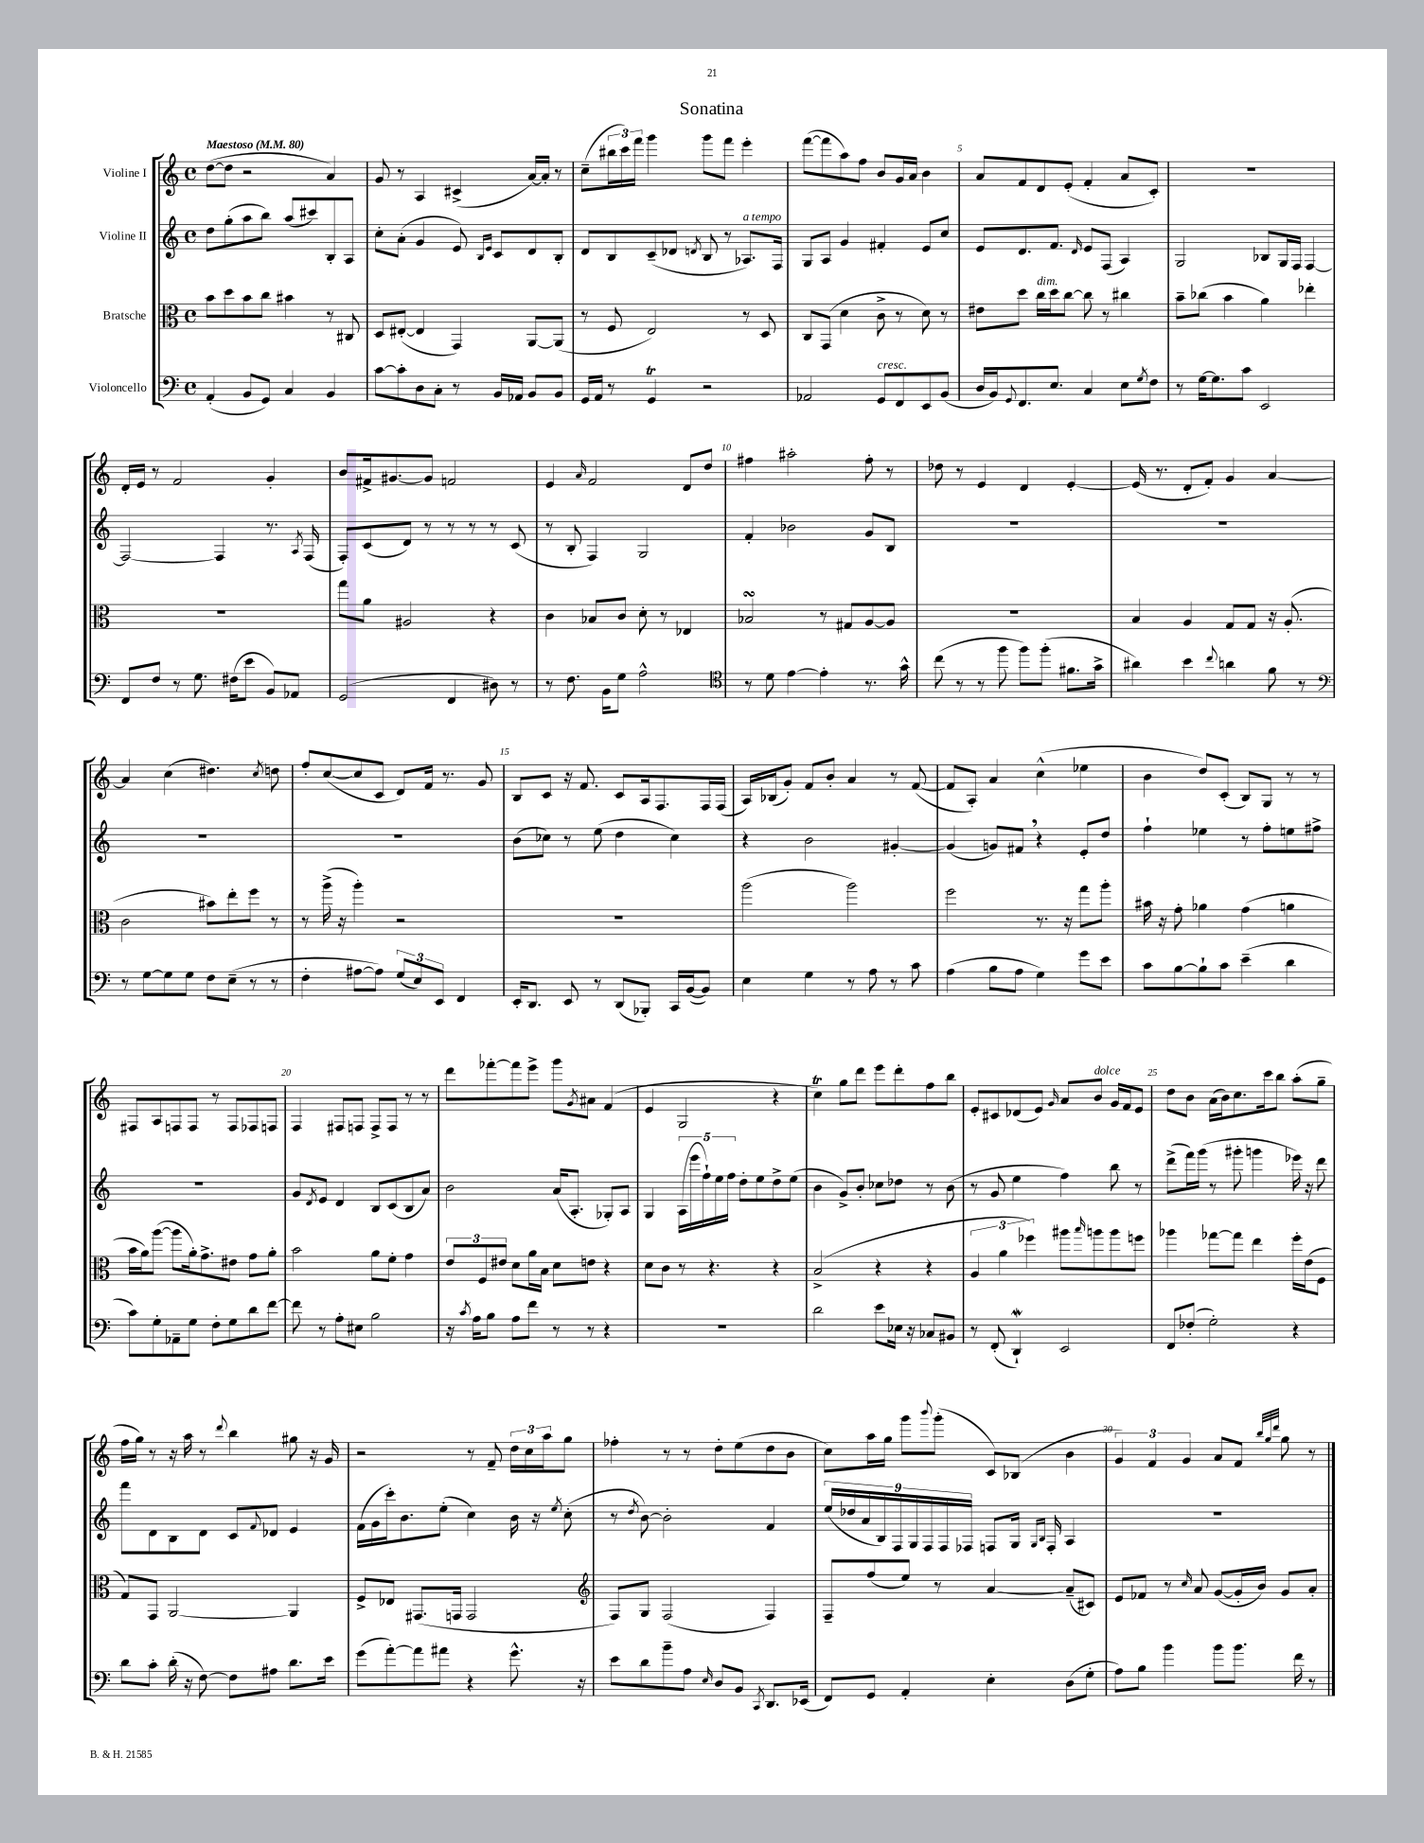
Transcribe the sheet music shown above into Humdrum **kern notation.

**kern	**kern	**kern	**kern
*staff4	*staff3	*staff2	*staff1
*clefF4	*clefC3	*clefG2	*clefG2
*k[]	*k[]	*k[]	*k[]
*M4/4	*M4/4	*M4/4	*M4/4
*met(c)	*met(c)	*met(c)	*met(c)
*MM80	*MM80	*MM80	*MM80
(4AA'/	8b\L	8dd\L	([8dd\L
.	8dd\	(8gg'\	8dd\]J
8BB/L	8b\	8aa\	2r
8GG/J)	8cc\J	8bb\J)	.
4C/	4b#\	(8aa/L	.
.	.	8ccc#/)	.
4BB/	8r	8B'/	4a/)
.	8C#/	8A/J	.
=	=	=	=
[8c\L	8D/L	8cc'\L	8g/
8c'\]	([8E#'/J	(8a'\J	8r
8D\	4E#/]	4g/	4A/
8C'\J	.	.	.
8r	4GG/)	8e/)	(4c#^/
.	.	16qqB/LL	.
.	.	16qqe/JJ	.
16BB/LL	.	8c/L	.
16AA-/JJ	.	.	.
8BB/L	[8AA/L	8d/	[16a/LL)
.	.	.	16a'/]JJ
8BB/J	(8AA/]J	8B'/J	8r
=	=	=	=
16GG/LL	8r	8d/L	(8cc~\L
16AA/JJ	.	.	.
8r	8F/	8B/	24bb#\L
.	.	.	24ccc\)
.	.	.	24fff\JJ
4GG/	2E/)	(8c~/	4ggg\
.	.	8d-/J	.
.	.	8qd/	.
2r	.	8B/	8ggg\L
.	.	8r	8fff\J
.	8r	8.A-/L)	4eee'\
.	8D/	.	.
.	.	16F/Jk	.
=	=	=	=
2AA-/	8C/L	8G/L	([8fff\L
.	(8GG/J	8A/J	8fff\]
.	4d\	4g/	8aa\)
.	.	.	8ff\J
8GG/L	8c^\	4f#'/	8b/L
8FF/	8r	.	16g/L
.	.	.	16a/JJ
8EE/	8d\)	8e/L	4b\
(8BB/J	8r	8cc/J	.
=	=	=	=
16D/LL	8e#\L	8e/L	8a/L
16BB/J)	.	.	.
8qqGG/	.	.	.
8.FF/	8dd\J	8.d/	8f/
.	16cc\LL	.	8d/
8.E/J	16dd\J	8.f/J	.
.	[8cc\J	.	(8e'/J
.	.	16qqd/	.
4C/	8cc\]	8e/L	4f'/
.	8r	(8F/J	.
8E\L	4cc#\	4A/)	8a/L
8qG/	.	.	.
8F\J	.	.	8c'/J)
=	=	=	=
8r	8b~\L	2G/	1r
[16G\LK	(8cc-\J	.	.
8.G\]	.	.	.
.	4b\	.	.
8c\J	.	.	.
2EE/	4a\)	8B-/L	.
.	.	16G/L	.
.	.	16F/JJ	.
.	4ee-'\	[4F/	.
=	=	=	=
8FF/L	1r	2F/_	16d'/LL
.	.	.	16e/JJ
8F/J	.	.	8r
8r	.	.	2f/
8.G\	.	.	.
.	.	4F/]	.
(16F#\LK	.	.	.
8e\J	.	.	.
8BB/L)	.	8.r	4g'/
8AA-/J	.	.	.
.	.	8qA/	.
.	.	(16F/	.
=	=	=	=
(2GG/	8gg\L	8F'/L)	8b/L
.	8a\J	(8c/	16f#^/k
.	.	.	[8.g#/
.	2A#/	8d/J)	.
.	.	8r	8g#/]J
4FF/	.	8r	2f/
.	.	8r	.
8D#\)	4r	8r	.
8r	.	(8c/	.
=	=	=	=
8r	4c\	8r	4e/
8.F\	.	8B'/	.
.	.	.	16qqa/
.	8B-/L	4F/)	2f/
16BB\LK	.	.	.
8G\J	8c/J	.	.
2A^^\	8d'\	2G/	.
.	8r	.	.
.	4E-/	.	8d/L
.	.	.	8dd/J
=	=	=	=
*clefC4	*	*	*
8r	2B-/	4f'/	4ff#\
8d\	.	.	.
[4e\	.	2b-\	2aa#'\
4e'\]	8r	.	.
.	8G#/L	.	.
8.r	[8A/	8g/L	8ff#'\
.	8A/]J	8B/J	8r
16g^^\	.	.	.
=	=	=	=
(8cc\	1r	1r	8dd-\
8r	.	.	8r
8r	.	.	4e/
8ff\	.	.	.
8ff\L)	.	.	4d/
(8ff'\J	.	.	.
8.f#\L	.	.	[4e'/
16g^\Jk	.	.	.
=	=	=	=
4a#\)	4B/	1r	(16e/]
.	.	.	8.r
4b\	4A/	.	8d'/L
.	.	.	8f'/J)
8qqcc/	.	.	.
4a\	8G/L	.	4g/
.	8G/J	.	.
8f\	16r	.	[4a/
.	(8.A'/	.	.
8r	.	.	.
=	=	=	=
*clefF4	*	*	*
8r	2c\	1r	4a/]
[8G\L	.	.	.
8G\]	.	.	(4cc\
8G\J	.	.	.
8F\L	8b#\L)	.	4.dd#\)
(8E~\J	8ee'\	.	.
8r	8ff\J	.	.
.	.	.	8qcc/
8r	8r	.	8dd\
=	=	=	=
4F'\	8r	1r	8ff'/L
.	(16aa^\	.	([8cc/
.	16r	.	.
[8A#\L	4aa'\)	.	8cc/]
8A#\]J)	.	.	8c/J
(12G/L	2r	.	8d/L)
12E/)	.	.	.
.	.	.	16f/Jk
12EE/J	.	.	.
.	.	.	8.r
4FF/	.	.	.
.	.	.	8g/
=	=	=	=
16EE'/LK	1r	(8b\L	8B/L
8.DD/J	.	.	.
.	.	8cc-\J)	8c/J
8EE/	.	8r	16r
.	.	.	8.f/
8r	.	(8ee\	.
(8DD/L	.	4dd\	8c/L
8BBB-'/J)	.	.	16A/k
.	.	.	8.F/
16CC/LL	.	4cc-\)	.
([16BB/J	.	.	.
8BB/]J)	.	.	16F/L
.	.	.	(16F/JJ
=	=	=	=
4E\	(2aa\	4r	16A/LL)
.	.	.	(16B-/J
.	.	.	8g'/J)
4G\	.	2b\	8f/L
.	.	.	8b'/J
8r	2aa\)	.	4a/
8A\	.	.	.
8r	.	[4g#'/	8r
8c\	.	.	([8f/
=	=	=	=
(4A\	2ff\	(4g#/]	8f/]L
.	.	.	8A'/J)
8B\L	.	8g/L)	4a/
8A\J	.	8f#/J	.
4G\)	8.r	4r	(4cc^^\
.	16r	.	.
8g\L	8gg\L	8e'/L	4ee-\
8e\J	8aa'\J	8dd/J	.
=	=	=	=
8c\L	16b#\	4ff`\	4b\
.	16r	.	.
[8B\	8g'\	.	.
8B`\]	4a-\	4ee-\	8dd/L)
8c\J	.	.	(8c'/J
(4e~\	(4g\	8r	8B/L)
.	.	8ff'\L	8G/J
4d\	4a\	8ee\	8r
.	.	8ff#^\J	8r
=	=	=	=
8c\L)	16b\LL	1r	8F#/L
.	16a\J)	.	.
8G'\	([8aa\J	.	8A/
8AA-~\	8aa\]L	.	8F/
8G\J	16a'\k)	.	8F/J
.	8.g^\	.	.
8F'\L	.	.	8r
8G\	8e#\J	.	8F/L
8d\	8g\L	.	8F-/
[8f\J	8a'\J	.	8F/J
=	=	=	=
8f\]	2b\	8g/L	4F/
.	.	8qd/	.
8r	.	8e/J	.
8A'\L	.	4d/	8F#/L
8E#\J	.	.	8F/J
2B\	8a\L	8B/L	8F^/L
.	8f'\J	(8c/	8F/J
.	4g\	8B/	8r
.	.	8a/J)	8r
=	=	=	=
16r	12e/L	2b\	8ddd\L
8qc/	.	.	.
16A\LK	.	.	.
.	12F/	.	.
8B\J	.	.	[8fff-'\
.	12e#/J	.	.
8A\L	8d\L	.	8fff-\]
8f\J	16a\L	.	8eee^\J
.	16B\JJ	.	.
8r	8d\L	(16a/LK	8ggg\L
.	.	8.A'/J	.
.	.	.	8qg/
8r	8e\J	.	8a#\J
4r	4r	8G-'/L)	(4f/
.	.	8A/J	.
=	=	=	=
1r	8d\L	4G/	4e/
.	8c\J	.	.
.	8r	(20A\LL	2G/
.	.	20eee\	.
.	.	20ff`\)	.
.	4.r	.	.
.	.	20ee\	.
.	.	20ff\JJ	.
.	.	8dd'\L	.
.	.	8ee\	.
.	4r	8dd^\	4r
.	.	(8ee\J	.
=	=	=	=
2d\	(2B^/	4b\	4cc\)
.	.	8g^/L)	8gg\L
.	.	8b'/J	8ddd\J
8e\L	4r	8cc-\L	8eee\L
16E-\Jk	.	8dd-\J	8ddd'\
16r	.	.	.
8C-/L	4r	8r	8ff\
8BB#/J	.	(8b\	8bb\J
=	=	=	=
8r	6A/	8r	8e'/L
(8FF'/	.	8g/	8c#/
.	6a\	.	.
4DD`/)	.	4ee\	(8d-/
.	6ff-\)	.	.
.	.	.	8e/J)
.	.	.	16qqg/
2EE/	8aa#\L	4ff\)	8a/L
.	16qqbb/	.	.
.	8aa\	.	8b/J
.	8aa\	8bb\	16g/LL
.	.	.	16f/J
.	8ff\J	8r	8e/J
=	=	=	=
8FF/L	4aa-\	(8ddd^\L	8dd\L
(8F-'/J	.	16fff\L)	8b\J
.	.	(16ggg\JJ	.
2G'\)	[8gg-\L	8r	(16a\LL
.	.	.	16b\J)
.	8gg-\]J	8ggg#'\	8.cc\
.	4ee\	4ggg\	.
.	.	.	16ccc\k
.	.	.	8bb\J
4r	16ff'\LL	16eee-\)	(8aa'\L
.	(16e\J	16r	.
.	8F\J	8ddd\	8gg~\J
=	=	=	=
8d\L	8G/L)	8fff\L	16ff\LL
.	.	.	16gg\JJ)
8c'\J	8GG/J	8d\	8r
(16d'\	[2AA/	8B\	16r
16r	.	.	16aa\
[8F\)	.	8d\J	8r
.	.	.	8qqddd/
8F\]L	.	8c/L	4bb\
.	.	8qqf/	.
8A#\J	.	8d-/J	.
8.d\L	4AA/]	4e/	8gg#\
.	.	.	16r
16e\Jk	.	.	16g/
=	=	=	=
(8g\L	8F^/L	(16f\LL	2r
.	.	16g\	.
[8a'\)	8E-/J	16ccc'\J)	.
.	.	8.b\	.
8a\]	(8.GG#/L	.	.
8a#\J	.	(8ee'\J	.
.	16GG/Jk	.	.
4r	2GG/	4cc\)	8r
.	.	.	8f~/
8.g^^\	.	16b\	24dd\LL
.	.	.	24cc\
.	.	16r	.
.	.	.	24aa\J
.	.	8qee/	.
.	.	(8cc'\	8gg\J
16r	.	.	.
=	=	=	=
*	*clefG2	*	*
8e\L	8F/L)	8r	4ff-'\
.	.	8qdd/	.
8d\	8G/J	[8b\)	.
8b~\	(2F/	2b'\]	8r
8A\J	.	.	8r
16qqE/	.	.	.
8D/L	.	.	8dd'\L
8BB/J	.	.	(8ee\
8qCC/	.	.	.
8.DD/L	4F/)	4f/	8dd\
.	.	.	8b\J
(16EE-/Jk	.	.	.
=	=	=	=
8FF/L)	8F~/L	(18ee/LL	8cc\L)
.	.	18dd-/	.
.	.	18a/	.
8GG/J	(8ff/	.	16aa\L
.	.	18B/)	.
.	.	.	16gg\JJ
.	.	18F/	.
4AA'/	8ee/J)	.	8ggg\L
.	.	18G/	.
.	.	18F/	.
.	.	.	8qqbbb/
.	8r	.	(8ggg'\J
.	.	18F/	.
.	.	18F-/JJ	.
4E'\	[4a/	8F/L	8c/L)
.	.	16G/Jk	(8B-/J
.	.	16qqG/LL	.
.	.	16qqB/JJ	.
.	.	16F'/	.
(8D\L	(8a~/]L	4A/	4b\
8G'\J	8c#/J)	.	.
=	=	=	=
8A\L)	8e/L	1r	6g/)
8B\J	8f-/J	.	.
.	.	.	6f/
4b\	8r	.	.
.	.	.	6g/
.	16qqcc/	.	.
.	8a/	.	.
8b\L	([8g/L	.	8a/L
8.b\J	16g'/]L	.	8f/J
.	16b/JJ)	.	.
.	.	.	32qqbb/LLL
.	.	.	32qqgg/
.	.	.	32qqddd/JJJ
.	8g/L	.	8gg\
16f\	.	.	.
8r	8a'/J	.	8r
==	==	==	==
*-	*-	*-	*-
